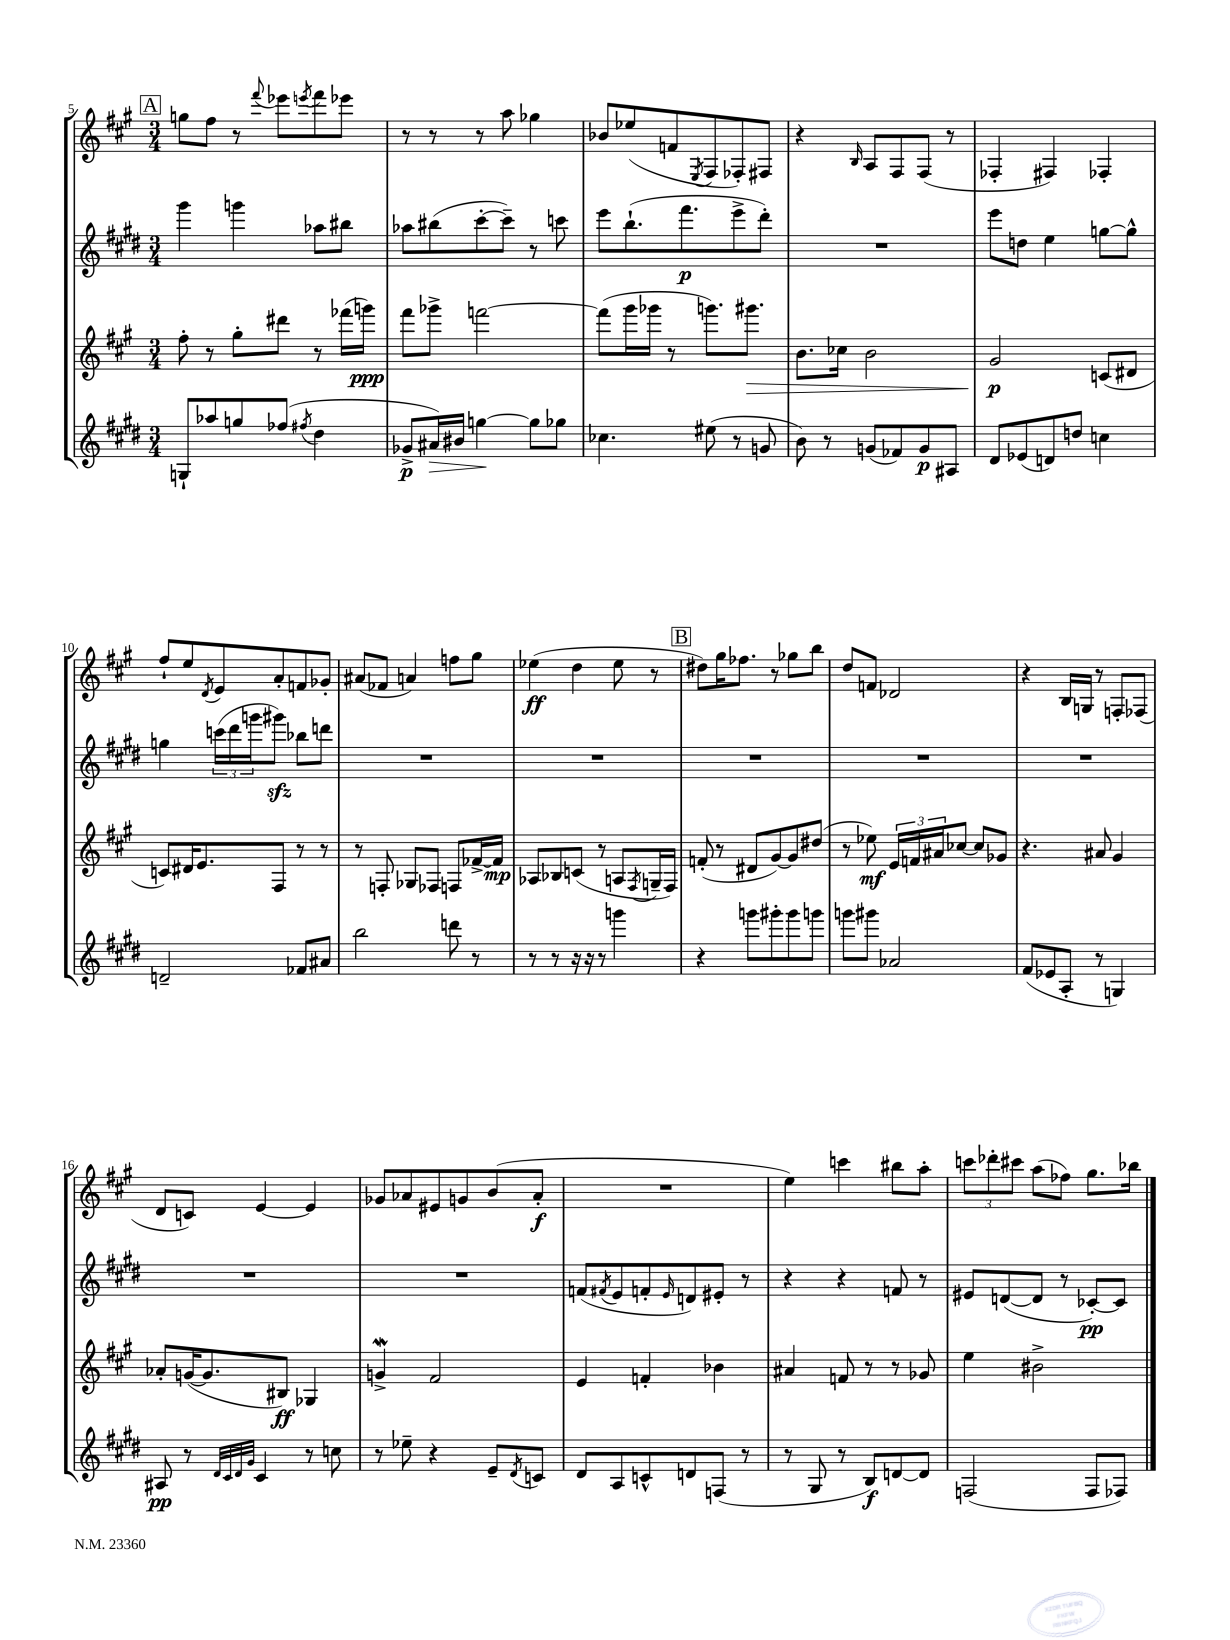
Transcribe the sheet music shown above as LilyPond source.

<<
\new StaffGroup <<
\new Staff = "s0" {
    \clef treble \key a \major \numericTimeSignature \time 3/4
    \mark \markup { \box "A" } g''8 fis''8 r8 \appoggiatura { fis'''8 } ees'''8 \acciaccatura { e'''8 } fis'''8 ees'''8 |
    r8 r8 r8 a''8 ges''4 |
    bes'8 ees''8( f'8 \acciaccatura { e8 } fis8 fes8-.) fis8 |
    r4 \grace { b16 } a8 fis8 fis8( r8 |
    fes4-. fis4) fes4-. |
    fis''8-! e''8 \acciaccatura { d'8 } e'8 a'8-. f'8 ges'8-. |
    ais'8( fes'8 a'4) f''8 gis''8 |
    ees''4\ff( d''4 ees''8 r8 |
    \mark \markup { \box "B" } dis''8) gis''16 fes''8. r8 ges''8 b''8 |
    d''8 f'8 des'2 |
    r4 b16 g16 r8 f8-. fes8( |
    d'8 c'8) e'4~ e'4 |
    ges'8 aes'8 eis'8 g'8 b'8( aes'8-.\f |
    R2. |
    e''4) c'''4 bis''8 a''8-. |
    \tuplet 3/2 { c'''8 des'''8-. cis'''8 } a''8( fes''8) gis''8. bes''16 \bar "|." |
}
\new Staff = "s1" {
    \clef treble \key e \major \numericTimeSignature \time 3/4
    \mark \markup { \box "A" } gis'''4 g'''4 aes''8 bis''8 |
    aes''8 bis''8( cis'''8~-. cis'''8--) r8 c'''8 |
    e'''8 b''8.-!( fis'''8.\p e'''8-> dis'''8-.) |
    R2. |
    e'''8 d''8 e''4 g''8~ g''8-^ |
    g''4 \tuplet 3/2 { c'''16( dis'''16 g'''16 } gis'''8\sfz) bes''8 d'''8 |
    R2. |
    R2. |
    \mark \markup { \box "B" } R2. |
    R2. |
    R2. |
    R2. |
    R2. |
    f'8( \acciaccatura { fis'8 } e'8 f'8-. \grace { e'16 } d'8) eis'8-. r8 |
    r4 r4 f'8 r8 |
    eis'8 d'8~( d'8 r8 ces'8~-.\pp) ces'8 \bar "|." |
}
\new Staff = "s2" {
    \clef treble \key a \major \numericTimeSignature \time 3/4
    \mark \markup { \box "A" } fis''8-. r8 gis''8-. dis'''8 r8 fes'''16( g'''16\ppp) |
    fis'''8 ges'''8-> f'''2~ |
    f'''8( gis'''16 ges'''16 r8 g'''8.) gis'''8.\> |
    b'8. ces''16 b'2 |
    gis'2\p\! c'8( dis'8 |
    c'8) dis'16 e'8. fis8 r8 r8 |
    r8 f8-. ges8 fes8 f8 fes'16~-> fes'16\mp |
    aes8 bes8 c'8( r8 a8 \acciaccatura { fis8 } g16-- fis16) |
    \mark \markup { \box "B" } f'8-.( r8 dis'8 gis'8~) gis'8 dis''8( |
    r8 ees''8\mf) \tuplet 3/2 { e'16 f'16 ais'16 } ces''8~ ces''8 ges'8 |
    r4. ais'8 gis'4 |
    aes'8-. g'16~( g'8. bis8\ff) ges4 |
    g'4->\mordent fis'2 |
    e'4 f'4-. bes'4 |
    ais'4 f'8 r8 r8 ges'8 |
    e''4 bis'2-> \bar "|." |
}
\new Staff = "s3" {
    \clef treble \key e \major \numericTimeSignature \time 3/4
    \mark \markup { \box "A" } g8-! aes''8 g''8 fes''8( \acciaccatura { fis''8 } dis''4 |
    ges'8->\p ais'16\>) bis'16 g''4~\! g''8 ges''8 |
    ces''4. eis''8( r8 g'8 |
    b'8) r8 g'8( fes'8) g'8\p ais8 |
    dis'8 ees'8( d'8) d''8 c''4 |
    d'2-- fes'8 ais'8 |
    b''2 d'''8 r8 |
    r8 r8 r16 r16 r8 g'''4 |
    \mark \markup { \box "B" } r4 g'''8 gis'''8-. gis'''8 g'''8 |
    g'''8 gis'''8 aes'2 |
    fis'8( ees'8 a8-. r8 g4) |
    ais8\pp r8 \grace { dis'32 cis'32 dis'32 gis'32 } cis'4 r8 c''8 |
    r8 ees''8-- r4 e'8-- \acciaccatura { dis'8 } c'8 |
    dis'8 a8 c'8-^ d'8 f8( r8 |
    r8 gis8 r8 b8\f) d'8~ d'8 |
    f2( f8 fes8) \bar "|." |
}
>>
>>
\layout { \context { \Score currentBarNumber = #5 } }
